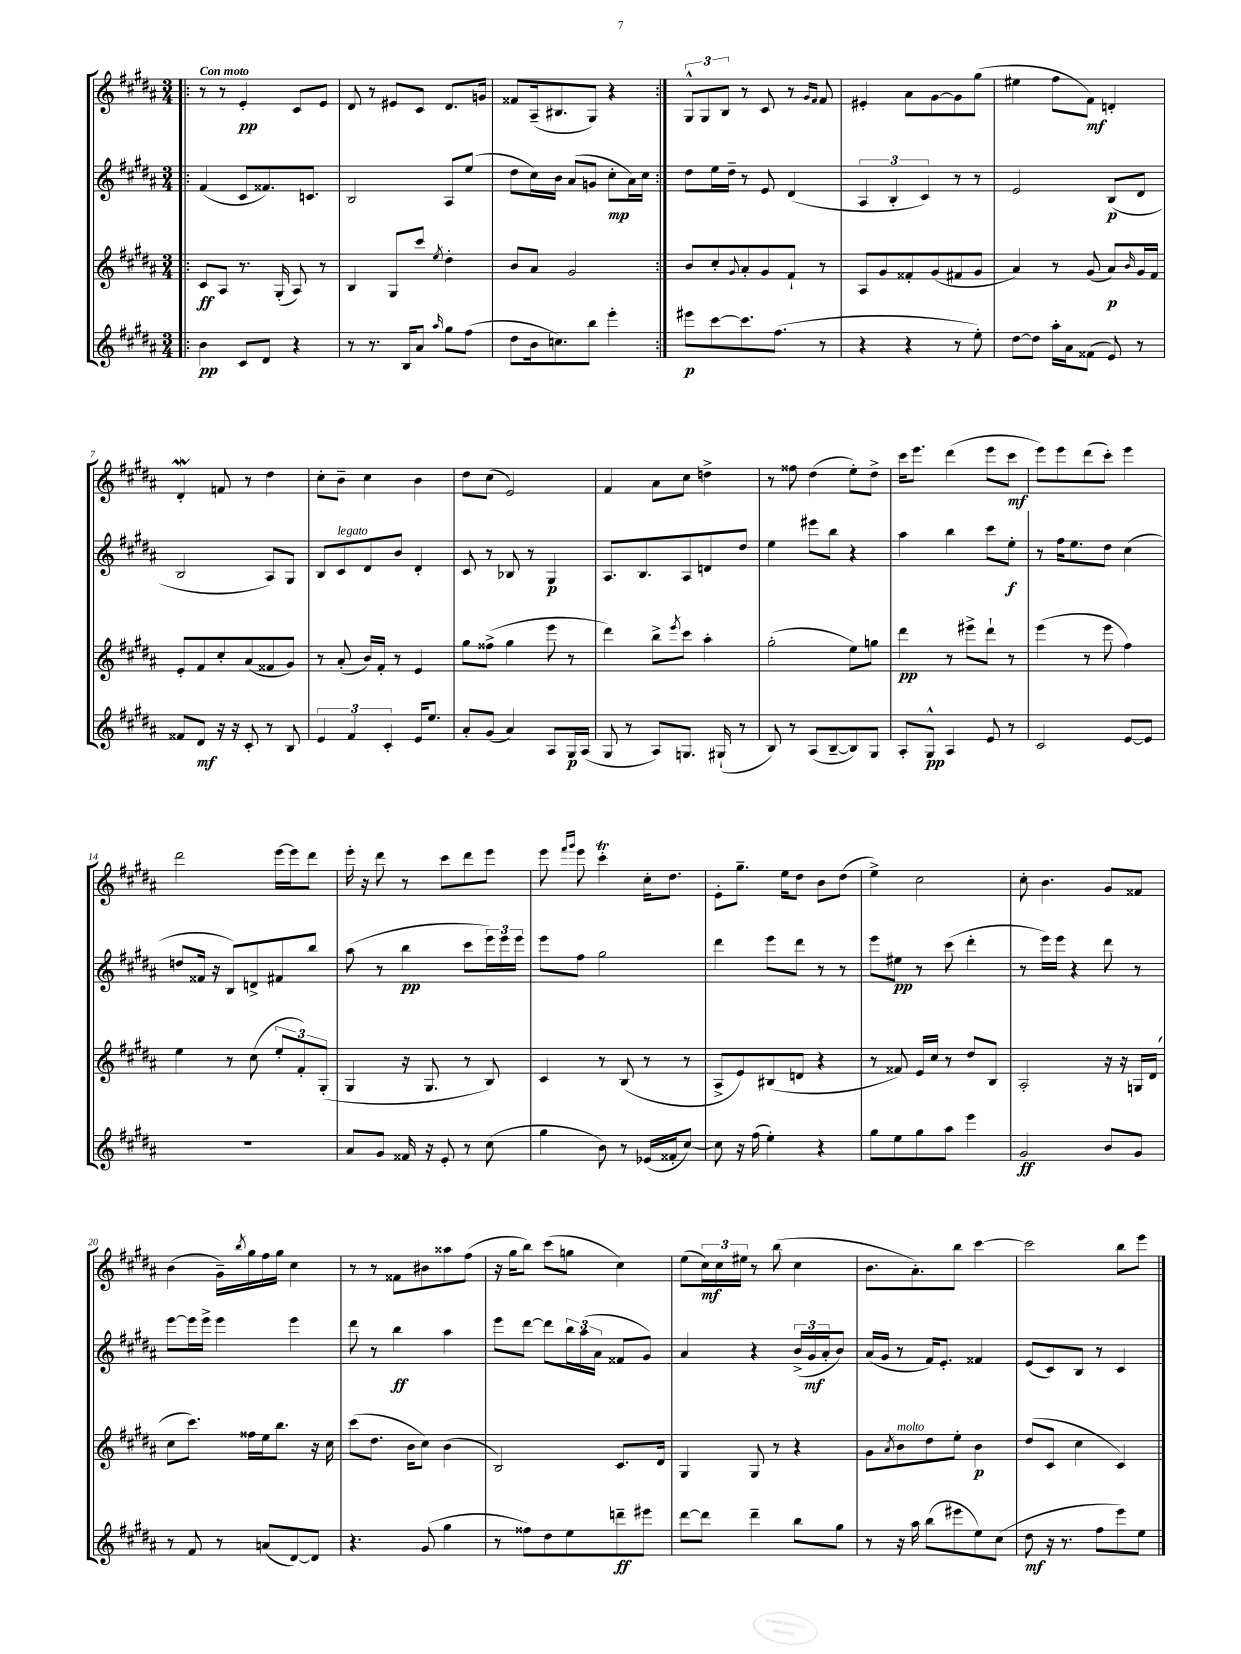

**kern	**kern	**kern	**kern
*staff4	*staff3	*staff2	*staff1
*clefG2	*clefG2	*clefG2	*clefG2
*k[f#c#g#d#a#]	*k[f#c#g#d#a#]	*k[f#c#g#d#a#]	*k[f#c#g#d#a#]
*M3/4	*M3/4	*M3/4	*M3/4
=!|:	=!|:	=!|:	=!|:
4b	8c#	(4f#	8r
.	8A#	.	8r
8c#	8.r	8c#	4e'
8d#	.	8.f##)	.
.	(16G#'	.	.
4r	8A#)	.	8c#
.	.	8.c	.
.	8r	.	8e
=	=	=	=
8r	4B	2B	8d#
8.r	.	.	8r
.	8G#	.	8e#
16B	.	.	.
8a#	8ccc#	.	8c#
16qqaa#	8qee	.	.
8gg#	4dd#'	8A#	8.d#
(8ff#	.	(8ee	.
.	.	.	16g
=	=	=	=
8dd#	8b	8dd#	8f##
16b	8a#	16cc#)	(16A#~
8.cc)	.	16b	8.B#
.	2g#	(8a#	.
8bb	.	8g	8G#)
4eee'	.	8cc#'	4r
.	.	16a#)	.
.	.	16cc#	.
=:|!	=:|!	=:|!	=:|!
8eee#	8b	8dd#	12G#^^
.	.	.	12G#
[8ccc#	8cc#'	16ee	.
.	.	.	12B
.	.	16dd#~	.
.	8qqg#	.	.
8.ccc#]	8a#'	8r	8r
.	8g#	8e	8c#
(8.ff#	.	.	.
.	8f#`	(4d#	8r
.	.	.	16qqg#
.	.	.	16qqf#
8r	8r	.	8f#
=	=	=	=
4r	8A#	6A#	4e#'
.	8g#	.	.
.	.	6B'	.
4r	8f##'	.	8a#
.	.	6c#)	.
.	(8g#	.	[8g#
8r	8f#	8r	8g#]
8ee')	8g#	8r	(8gg#
=	=	=	=
[8dd#	4a#)	2e	4ee#
8dd#]	.	.	.
16aa#'	8r	.	8ff#
16a#	.	.	.
(8f##	(8g#	.	8f#)
8e)	8a#)	(8B	4d'
.	16qqb	.	.
8r	16g#	8d#	.
.	16f#	.	.
=	=	=	=
8f##	8e'	2B	4d#'
8d#	8f#	.	.
16r	8cc#'	.	8f
16r	.	.	.
8c#'	(8a#	.	8r
8r	8f##	8A#)	4dd#
8B	8g#)	8G#	.
=	=	=	=
6e	8r	8B	8cc#'
.	(8a#'	8c#	8b~
6f#	.	.	.
.	16b)	8d#	4cc#
.	16f#'	.	.
6c#'	.	.	.
.	8r	8b	.
16e	4e	4d#'	4b
8.ee	.	.	.
=	=	=	=
8a#'	8gg#	8c#	8dd#
(8g#	(8ff##^	8r	(8cc#
4a#)	4gg#	8B-	2e)
.	.	8r	.
8A#	8eee	4G#	.
16G#	8r	.	.
(16A#	.	.	.
=	=	=	=
8G#	4ddd#)	8.A#	4f#
8r	.	.	.
.	.	8.B	.
8A#)	8bb^	.	8a#
.	8qeee	.	.
8.G	8ccc#	8A#	8cc#
.	4aa#'	8d	4dd^
(16G#`	.	.	.
8r	.	8dd#	.
=	=	=	=
8B)	(2gg#'	4ee	8r
8r	.	.	8ff##
(8A#	.	8eee#	(4dd#
[8B~	.	8bb	.
8B])	8ee)	4r	8ee')
8G#	8gg	.	8dd#^
=	=	=	=
8A#'	4ddd#	4aa#	16ccc#
.	.	.	8.eee
8G#^^	.	.	.
4A#	8r	4bb	(4ddd#
.	8eee#^	.	.
8e	8ddd#`	8ccc#	8eee
8r	8r	8ee'	8ccc#
=	=	=	=
2c#	(4eee	8r	8eee)
.	.	16ff#	8eee
.	.	8.ee	.
.	8r	.	(8ddd#
.	8eee	8dd#	8ccc#')
[8e	4ff#)	(4cc#	4eee
8e]	.	.	.
=	=	=	=
2.r	4ee	8dd	2ddd#
.	.	16f##	.
.	.	16r	.
.	8r	8B)	.
.	(8cc#	8d^	.
.	12ee'	8f#	[16eee
.	.	.	16eee]
.	12f#')	.	.
.	.	8bb	8ddd#
.	(12G#'	.	.
=	=	=	=
8a#	4G#	(8aa#	16eee'
.	.	.	16r
8g#	.	8r	8ddd#
16f##	16r	4bb	8r
16r	8.G#	.	.
8e'	.	.	8ccc#
8r	8r	8ccc#	8ddd#
(8cc#	8B)	24eee)	8eee
.	.	24eee	.
.	.	24eee	.
=	=	=	=
4gg#	4c#	8eee	8eee
.	.	.	16qqfff#
.	.	.	16qqggg#
.	.	8ff#	8eee
8b)	8r	2gg#	4ccc#'
8r	(8B	.	.
(16e-	8r	.	16cc#'
16f##'	.	.	8.dd#
[8cc#)	8r	.	.
=	=	=	=
8cc#]	8A#^	4ddd#	8e'
16r	8e)	.	8.gg#~
(16ff#	.	.	.
4ee')	(8B#	8eee	.
.	.	.	16ee
.	8d	8ddd#	8dd#
4r	4r	8r	8b
.	.	8r	(8dd#
=	=	=	=
8gg#	8r	8eee	4ee^)
8ee	8f##)	8ee#	.
8gg#	16e	8r	2cc#
.	16cc#	.	.
8aa#	8r	(8ccc#	.
4eee	8dd#	4ddd#'	.
.	8B	.	.
=	=	=	=
2g#	2A#'	8r	8cc#'
.	.	16eee)	4.b
.	.	16eee	.
.	.	4r	.
8b	16r	8ddd#	8g#
.	16r	.	.
8g#	16G	8r	8f##
.	(16d#	.	.
=	=	=	=
8r	8cc#	[8eee	(4b
8f#	8.ccc#)	16eee]	.
.	.	16eee^	.
8r	.	4eee	16g#~)
.	.	.	8qbb
.	16ff##	.	16gg#
(8a	16ee	.	16ff#
.	8.bb	.	16gg#
[8d#)	.	4eee	4cc#
8d#]	16r	.	.
.	16cc#	.	.
=	=	=	=
4.r	(8ccc#	8ddd#	8r
.	8.dd#	8r	8r
.	.	4bb	8f##
.	16b	.	.
(8g#	8cc#)	.	8b#
4gg#	(4b	4aa#	8aa##
.	.	.	(8ff#
=	=	=	=
8r	2B)	8eee	16r
.	.	.	16gg#
8ff##)	.	[8ddd#	8bb)
8dd#	.	8ddd#]	(8ccc#
8ee	.	24bb	8gg
.	.	(24aa#	.
.	.	24a#	.
8ddd~	8.c#	8f##	4cc#)
8eee#	.	8g#)	.
.	16d#	.	.
=	=	=	=
[8ddd#	4G#	4a#	(8ee
8ddd#]	.	.	24cc#)
.	.	.	24cc#
.	.	.	24ee#
4ddd#~	8G#	4r	8r
.	8r	.	(8bb
8bb	4r	(24b^	4cc#
.	.	24g#	.
.	.	24a#'	.
8gg#	.	8b)	.
=	=	=	=
8r	8g#	(16a#	8.b
.	.	16g#	.
.	8qa#	.	.
16r	8b	8r	.
16aa#	.	.	8.a#')
(8bb	8dd#	16f#)	.
.	.	8.e'	.
8eee#	8ee'	.	8bb
8ee)	4b	4f##	[4ccc#
(8cc#	.	.	.
=	=	=	=
8dd#	(8dd#	(8e	2ccc#]
16r	8c#	8c#)	.
8.r	.	.	.
.	4cc#	8B	.
8ff#	.	8r	.
8eee)	4c#)	4c#	8bb
8ee	.	.	8eee
==	==	==	==
*-	*-	*-	*-
